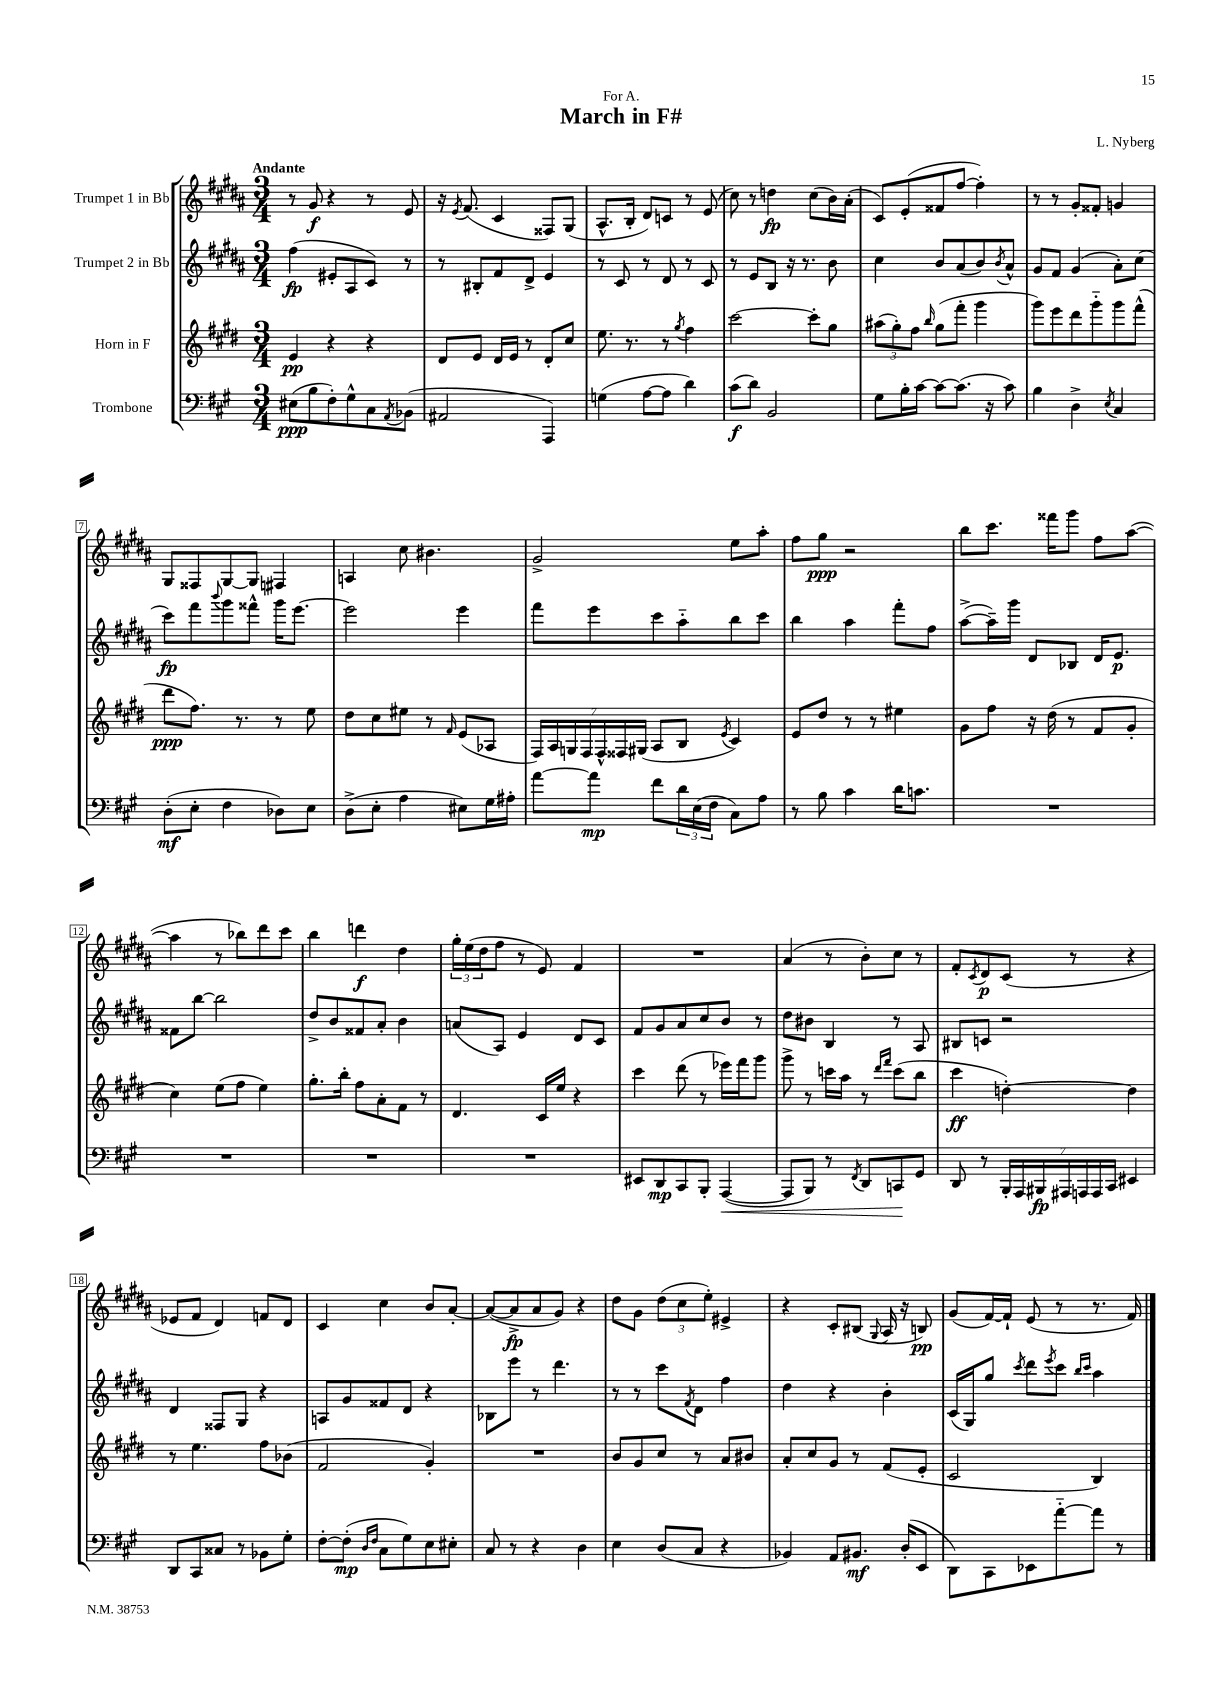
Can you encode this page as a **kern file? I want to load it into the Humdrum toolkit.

**kern	**dynam	**kern	**dynam	**kern	**dynam	**kern	**dynam
*part4	*part4	*part3	*part3	*part2	*part2	*part1	*part1
*staff4	*staff4	*staff3	*staff3	*staff2	*staff2	*staff1	*staff1
*I"Trombone	*	*I"Horn in F	*	*I"Trumpet 2 in Bb	*	*I"Trumpet 1 in Bb	*
*clefF4	*	*clefG2	*	*clefG2	*	*clefG2	*
*k[f#c#g#]	*	*k[f#c#g#d#]	*	*k[f#c#g#d#a#]	*	*k[f#c#g#d#a#]	*
*M3/4	*	*M3/4	*	*M3/4	*	*M3/4	*
=1	=1	=1	=1	=1	=1	=1	=1
!	!	!	!	!	!	!LO:TX:a:B:t=Andante	!
(8E#X\L	ppp	4e/	pp	(4ff#\	fp	8r	.
8B\	.	.	.	.	.	8g#/	f
8F#'\)	.	4r	.	8e#X'/L	.	4r	.
8G#^^\	.	.	.	8A#/	.	.	.
8C#\	.	4r	.	8c#/J)	.	8r	.
8qAA/	.	.	.	.	.	.	.
(8BB-X\J	.	.	.	8r	.	8e/	.
=2	=2	=2	=2	=2	=2	=2	=2
2AA#X/	.	8d#/L	.	8r	.	16r	.
.	.	.	.	.	.	8qe/	.
.	.	.	.	.	.	(8.f#/	.
.	.	8e/J	.	8B#X'/L	.	.	.
.	.	16d#/LL	.	8f#/	.	4c#/	.
.	.	16e/JJ	.	.	.	.	.
.	.	8r	.	8d#^/J	.	.	.
4AAA/)	.	8d#'/L	.	4e/	.	8F##X/L)	.
.	.	8cc#/J	.	.	.	(8G#/J	.
=3	=3	=3	=3	=3	=3	=3	=3
(4Gn\	.	8.ee\	.	8r	.	8.A#^^/L	.
.	.	.	.	8c#/	.	.	.
.	.	8.r	.	.	.	16B'/Jk	.
[8A\L	.	.	.	8r	.	8d#/L)	.
8A\J]	.	8r	.	8d#/	.	8cn/J	.
.	.	8qgg#/	.	.	.	.	.
4d\)	.	4ff#\	.	8r	.	8r	.
.	.	.	.	8c#/	.	(8e/	.
=4	=4	=4	=4	=4	=4	=4	=4
(8c#\L	f	[2ccc#\	.	8r	.	8cc#\)	.
8d\J)	.	.	.	8e/L	.	8r	.
2BB/	.	.	.	8B/J	.	4ddn\	fp
.	.	.	.	16r	.	.	.
.	.	.	.	8.r	.	.	.
.	.	8ccc#'\L]	.	.	.	(8cc#\L	.
.	.	8gg#\J	.	8b\	.	16b\L)	.
.	.	.	.	.	.	(16a#'\JJ	.
=5	=5	=5	=5	=5	=5	=5	=5
8G#\L	.	(12aa#X\L	.	4cc#\	.	8c#/L)	.
.	.	12gg#'\)	.	.	.	.	.
16B'\L	.	.	.	.	.	(8e'/	.
.	.	12ff#\J	.	.	.	.	.
[16c#\JJ	.	.	.	.	.	.	.
.	.	16qqbb/	.	.	.	.	.
8c#\L_	.	(8gg#\L	.	8b/L	.	8f##X/	.
(8.c#\J]	.	8fff#'\J	.	(8a#/	.	[8ff#/J	.
.	.	4ggg#\	.	8b/)	.	4ff#'\])	.
16r	.	.	.	.	.	.	.
.	.	.	.	8qb/	.	.	.
8c#\)	.	.	.	8a#^^/J	.	.	.
=6	=6	=6	=6	=6	=6	=6	=6
4B\	.	8ggg#\L)	.	8g#/L	.	8r	.
.	.	8eee\	.	8f#/J	.	8r	.
4D^\	.	8ddd#\	.	(4g#/	.	8g#'/L	.
.	.	8ggg#\	.	.	.	8f##X'/J	.
8qE/	.	.	.	.	.	.	.
4C#/	.	8ggg#\	.	8a#'\L)	.	4gn/	.
.	.	(8fff#^^\J	.	(8cc#\J	.	.	.
!!LO:LB:g=z
=7	=7	=7	=7	=7	=7	=7	=7
(8D'\L	mf	8ddd#\L	ppp	8ccc#\L)	fp	8G#/L	.
8E'\J	.	8.ff#\J)	.	8fff#\	.	8F##X/	.
.	.	.	.	8qqbbb/	.	.	.
4F#\	.	.	.	8ggg#\	.	[8G#/	.
.	.	8.r	.	.	.	.	.
.	.	.	.	8fff##X^^\J	.	8G#/J]	.
8D-X\L)	.	8r	.	16ggg#\KL	.	4F#X/	.
.	.	.	.	[8.eee\J	.	.	.
8E\J	.	8ee\	.	.	.	.	.
=8	=8	=8	=8	=8	=8	=8	=8
(8D^\L	.	8dd#\L	.	2eee\]	.	4An/	.
8E'\J	.	8cc#\	.	.	.	.	.
4A\	.	8ee#X\J	.	.	.	8cc#\	.
.	.	8r	.	.	.	4.b#X\	.
.	.	16qqf#/	.	.	.	.	.
8E#X\L)	.	(8e/L	.	4eee\	.	.	.
16G#\L	.	8A-X/J	.	.	.	.	.
16A#X'\JJ	.	.	.	.	.	.	.
=9	=9	=9	=9	=9	=9	=9	=9
[8a\L	.	28F#/LL)	.	8fff#\L	.	2g#^/	.
.	.	28A/	.	.	.	.	.
.	.	28Gn/	.	.	.	.	.
.	.	28F#/	.	.	.	.	.
8a\J]	mp	.	.	8eee\	.	.	.
.	.	28F#^^/	.	.	.	.	.
.	.	28F##X/	.	.	.	.	.
.	.	(28G#X/JJ	.	.	.	.	.
8f#\L	.	8A/L	.	8ccc#\	.	.	.
24d\L	.	8B/J	.	8aa#\	.	.	.
(24E\	.	.	.	.	.	.	.
24F#\JJ	.	.	.	.	.	.	.
.	.	8qe/	.	.	.	.	.
8C#\L)	.	4c#/)	.	8bb\	.	8ee\L	.
8A\J	.	.	.	8ccc#\J	.	8aa#'\J	.
=10	=10	=10	=10	=10	=10	=10	=10
8r	.	8e/L	.	4bb\	.	8ff#\L	.
8B\	.	8dd#/J	.	.	.	8gg#\J	ppp
4c#\	.	8r	.	4aa#\	.	2r	.
.	.	8r	.	.	.	.	.
16d\KL	.	4ee#X\	.	8fff#'\L	.	.	.
8.cn\J	.	.	.	.	.	.	.
.	.	.	.	8ff#\J	.	.	.
=11	=11	=11	=11	=11	=11	=11	=11
2.r	.	8g#\L	.	([8aa#^\L	.	8bb\L	.
.	.	8ff#\J	.	16aa#~\L])	.	8.ccc#\J	.
.	.	.	.	16ggg#\JJ	.	.	.
.	.	16r	.	8d#/L	.	.	.
.	.	(16dd#\	.	.	.	16fff##X\KL	.
.	.	8r	.	8B-X/J	.	8ggg#\J	.
.	.	8f#/L	.	16d#/KL	.	8ff#\L	.
.	.	.	.	8.e/J	p	.	.
.	.	8g#'/J	.	.	.	([8aa#\J	.
!!LO:LB:g=z
=12	=12	=12	=12	=12	=12	=12	=12
2.r	.	4cc#\)	.	8f##X\L	.	4aa#\]	.
.	.	.	.	[8bb\J	.	.	.
.	.	(8ee\L	.	2bb\]	.	8r	.
.	.	8ff#\J	.	.	.	8bb-X\L)	.
.	.	4ee\)	.	.	.	8ddd#\	.
.	.	.	.	.	.	8ccc#\J	.
=13	=13	=13	=13	=13	=13	=13	=13
2.r	.	8.gg#'\L	.	8dd#^/L	.	4bb\	.
.	.	.	.	8b/	.	.	.
.	.	16bb'\Jk	.	.	.	.	.
.	.	8ff#\L	.	8f##X/	.	4dddn\	f
.	.	8a'\	.	8a#'/J	.	.	.
.	.	8f#\J	.	4b\	.	4dd#\	.
.	.	8r	.	.	.	.	.
=14	=14	=14	=14	=14	=14	=14	=14
2.r	.	4.d#/	.	(8an/L	.	24gg#'\LL	.
.	.	.	.	.	.	(24ee\	.
.	.	.	.	.	.	24dd#\J	.
.	.	.	.	8A#/J)	.	8ff#\J	.
.	.	.	.	4e/	.	8r	.
.	.	16c#/LL	.	.	.	8e/)	.
.	.	16ee/JJ	.	.	.	.	.
.	.	4r	.	8d#/L	.	4f#/	.
.	.	.	.	8c#/J	.	.	.
=15	=15	=15	=15	=15	=15	=15	=15
8EE#X/L	.	4ccc#\	.	8f#/L	.	2.r	.
8DD/	mp	.	.	8g#/	.	.	.
8CC#/	.	(8ddd#\	.	8a#/	.	.	.
8BBB'/J	.	8r	.	8cc#/	.	.	.
!	!LO:HP:b	!	!	!	!	!	!
([4AAA/	<	16eee-X\LL)	.	8b/J	.	.	.
.	.	16fff#\J	.	.	.	.	.
.	.	8ggg#\J	.	8r	.	.	.
=16	=16	=16	=16	=16	=16	=16	=16
8AAA/L]	.	8ggg#^\	.	8dd#\L	.	(4a#/	.
8BBB/J)	.	8r	.	8b#X\J	.	.	.
8r	.	16cccn\LL	.	4B/	.	8r	.
.	.	16aa\JJ	.	.	.	.	.
8qFF#/	.	.	.	.	.	.	.
8DD/L	.	8r	.	.	.	8b'\L)	.
.	.	16qqddd#/LL	.	.	.	.	.
.	.	16qqfff#/JJ	.	.	.	.	.
8CCn/	.	(8ccc\L	.	8r	.	8cc#\J	.
8GG#/J	[	8bb\J	.	8A#/	.	8r	.
=17	=17	=17	=17	=17	=17	=17	=17
8DD/	.	4ccc#\	ff	8B#X/L	.	8f#'/L	.
.	.	.	.	.	.	8qc#/	.
8r	.	.	.	8cn/J	.	8d#/	p
28BBB'/LL	.	[4ddn'\)	.	2r	.	(8c#/J	.
28AAA/	.	.	.	.	.	.	.
28BBB#X/	fp	.	.	.	.	.	.
28AAA#X/	.	.	.	.	.	.	.
.	.	.	.	.	.	8r	.
28AAAn/	.	.	.	.	.	.	.
28AAA/	.	.	.	.	.	.	.
28CC#/JJ	.	.	.	.	.	.	.
4EE#X/	.	4dd\]	.	.	.	4r	.
!!LO:LB:g=z
=18	=18	=18	=18	=18	=18	=18	=18
8DD/L	.	8r	.	4d#/	.	8e-X/L	.
8CC#/	.	4.ee\	.	.	.	8f#/J	.
8C##X/J	.	.	.	8F##X/L	.	4d#/)	.
8r	.	.	.	8G#/J	.	.	.
8BB-X\L	.	8ff#\L	.	4r	.	8fn/L	.
8G#'\J	.	(8b-X\J	.	.	.	8d#/J	.
=19	=19	=19	=19	=19	=19	=19	=19
[8F#'\L	.	2f#/	.	8An/L	.	4c#/	.
(8F#'\J]	mp	.	.	8g#/	.	.	.
16qqD/LL	.	.	.	.	.	.	.
16qqF#/JJ	.	.	.	.	.	.	.
8C#\L	.	.	.	8f##X/	.	4cc#\	.
8G#\)	.	.	.	8d#/J	.	.	.
8E\	.	4g#'/)	.	4r	.	8b/L	.
8E#X'\J	.	.	.	.	.	[8a#'/J	.
=20	=20	=20	=20	=20	=20	=20	=20
8C#/	.	2.r	.	8B-X\L	.	(8a#/L_	.
8r	.	.	.	8eee\J	.	8a#^/]	fp
4r	.	.	.	8r	.	8a#/	.
.	.	.	.	4.ddd#\	.	8g#/J)	.
4D\	.	.	.	.	.	4r	.
=21	=21	=21	=21	=21	=21	=21	=21
4E\	.	8b/L	.	8r	.	8dd#\L	.
.	.	8g#/	.	8r	.	8g#\J	.
(8D/L	.	8cc#/J	.	8ccc#\L	.	(12dd#\L	.
.	.	.	.	.	.	12cc#\	.
.	.	.	.	8qf#/	.	.	.
8C#/J	.	8r	.	8d#\J	.	.	.
.	.	.	.	.	.	12ee'\J)	.
4r	.	8a/L	.	4ff#\	.	4e#X^/	.
.	.	8b#X/J	.	.	.	.	.
=22	=22	=22	=22	=22	=22	=22	=22
4BB-X/)	.	8a'/L	.	4dd#\	.	4r	.
.	.	8cc#/	.	.	.	.	.
8AA/L	.	8g#/J	.	4r	.	8c#'/L	.
8.BB#X/J	mf	8r	.	.	.	(8B#X/J	.
.	.	.	.	.	.	8qqG#/	.
.	.	(8f#/L	.	4b'\	.	16A#/	.
(16D'/KL	.	.	.	.	.	16r	.
8EE/J	.	8e'/J	.	.	.	8Bn/)	pp
=23	=23	=23	=23	=23	=23	=23	=23
8DD\L)	.	2c#/	.	(16c#/LL	.	(8g#/L	.
.	.	.	.	16G#/J)	.	.	.
8CC#\	.	.	.	8gg#/J	.	[16f#/L)	.
.	.	.	.	.	.	16f#`/JJ]	.
.	.	.	.	8qccc#/	.	.	.
8EE-X\	.	.	.	8ddd#\L	.	(8e/	.
.	.	.	.	8qeee/	.	.	.
[8a\	.	.	.	8ccc#\J	.	8r	.
.	.	.	.	16qqbb/LL	.	.	.
.	.	.	.	16qqccc#/JJ	.	.	.
8a\J]	.	4B/)	.	4aa#\	.	8.r	.
8r	.	.	.	.	.	.	.
.	.	.	.	.	.	16f#/)	.
==	==	==	==	==	==	==	==
*-	*-	*-	*-	*-	*-	*-	*-
